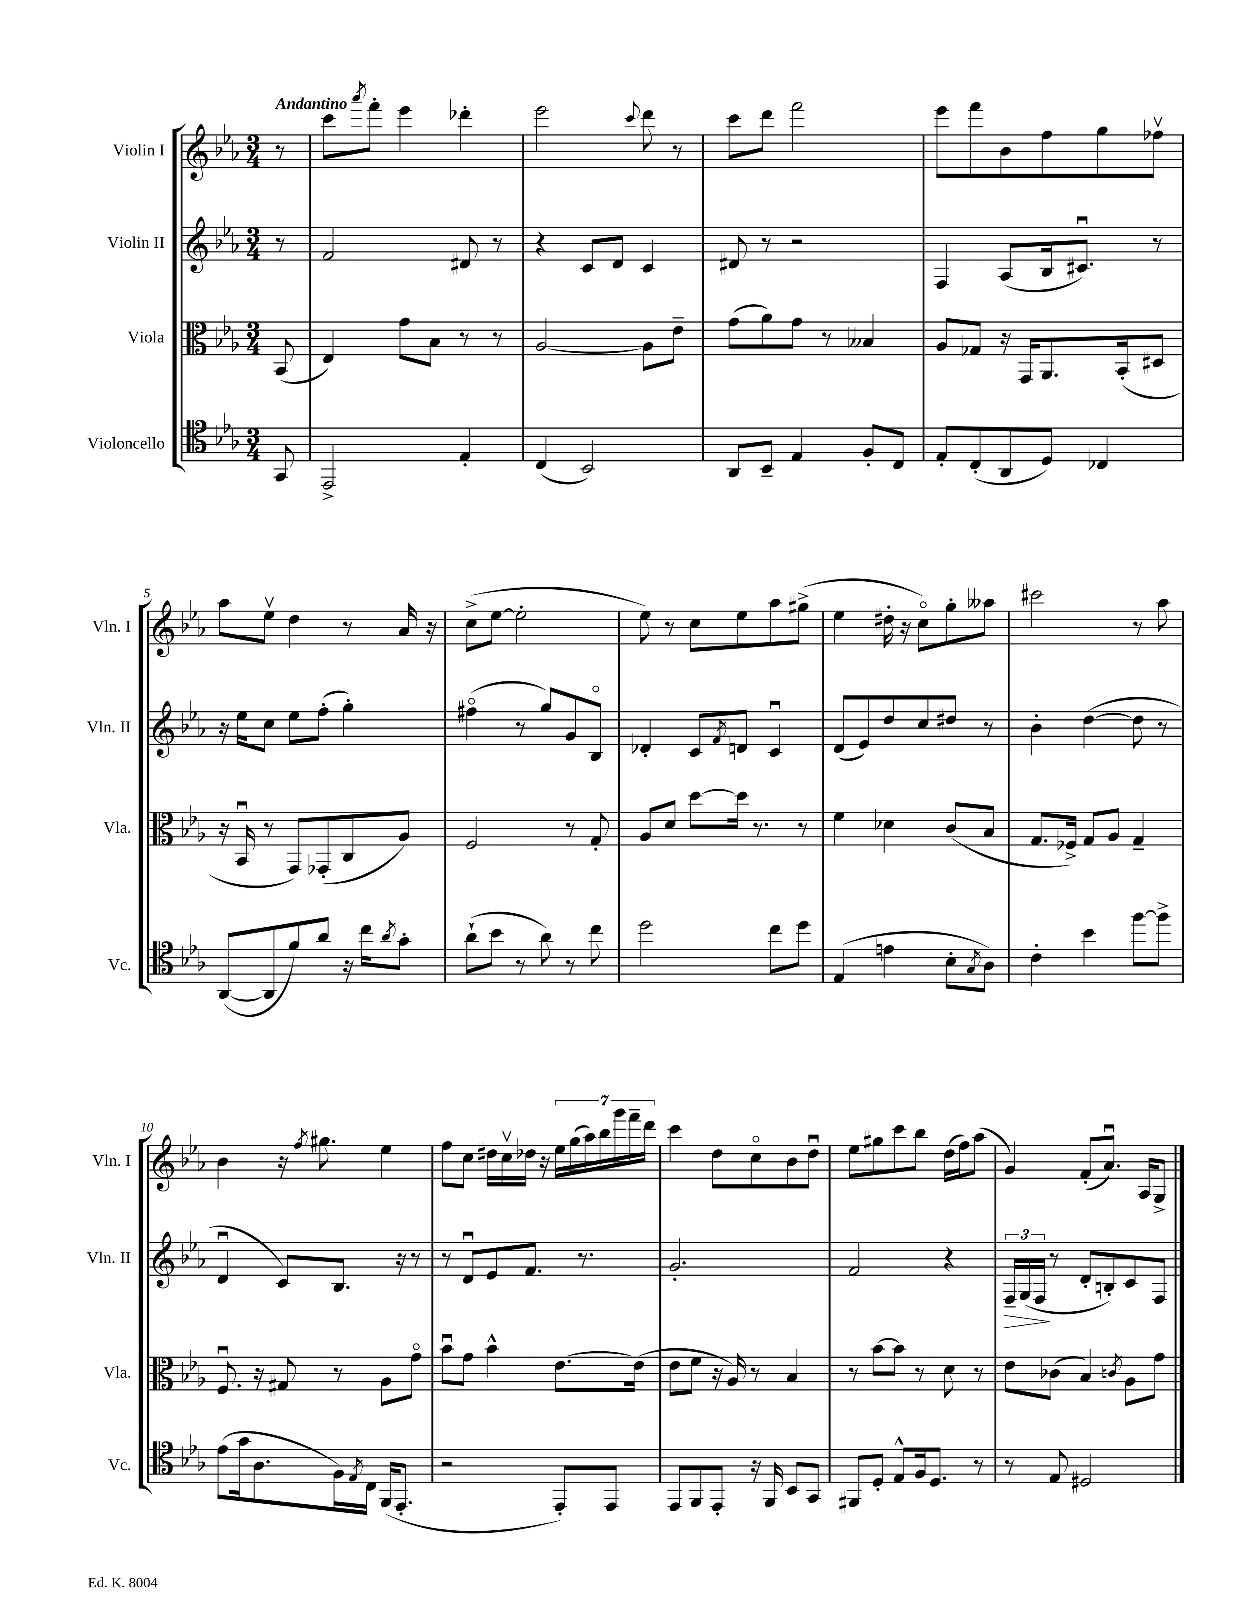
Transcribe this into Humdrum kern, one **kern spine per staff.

**kern	**kern	**kern	**kern
*staff4	*staff3	*staff2	*staff1
*clefC4	*clefC3	*clefG2	*clefG2
*k[b-e-a-]	*k[b-e-a-]	*k[b-e-a-]	*k[b-e-a-]
*M3/4	*M3/4	*M3/4	*M3/4
8GG	(8BB-	8r	8r
=	=	=	=
2EE-^	4E-)	2f	8ccc
.	.	.	8qaaa-
.	.	.	8fff'
.	8g	.	4eee-
.	8B-	.	.
4E-'	8r	8d#	4ddd-'
.	8r	8r	.
=	=	=	=
(4C	[2A-	4r	2eee-
2BB-)	.	8c	.
.	.	8d	.
.	.	.	8qqccc
.	8A-]	4c	8ddd
.	8e-~	.	8r
=	=	=	=
8AA-	(8g	8d#	8ccc
8BB-~	8a-)	8r	8ddd
4E-	8g	2r	2fff
.	8r	.	.
8F'	4B--	.	.
8C	.	.	.
=	=	=	=
8E-'	8A-	4F	8eee-
(8C'	8G-	.	8fff
8AA-	16r	(8A-	8b-
.	16GG	.	.
8D)	8.AA-	16B-	8ff
.	.	8.c#u)	.
4C-	.	.	8gg
.	(16BB-'	.	.
.	8D#	8r	8ff-v
=	=	=	=
([8AA-	16r	16r	8aa-
.	16BB-u	16ee-	.
8AA-]	8r	8cc	8ee-v
8f)	8GG)	8ee-	4dd
8a-	(8GG-'	(8ff'	.
16r	8C	4gg')	8r
16cc	.	.	.
8qa-	.	.	.
8g'	8A-)	.	16a-
.	.	.	16r
=	=	=	=
(8a-`	2F	(4ff#o	(8cc^
8b-	.	.	[8ee-
8r	.	8r	2ee-']
8a-)	.	8gg)	.
8r	8r	8g	.
8cc	8G'	8B-o	.
=	=	=	=
2dd	8A-	4d-'	8ee-)
.	8d	.	8r
.	[8dd	8c	8cc
.	.	8qf	.
.	16dd]	8d	8ee-
.	8.r	.	.
8cc	.	4cu	8aa-
8dd	8r	.	(8gg#^
=	=	=	=
(4E-	4f	(8d	4ee-
.	.	8e-)	.
4e	4d-	8dd	16dd#'
.	.	.	16r
.	.	8cc	8cco)
8B-'	(8c	8dd#	8gg'
8qG	.	.	.
8A-)	8B-	8r	8aa--
=	=	=	=
4c'	8.G	4b-'	2ccc#
.	16F-^)	.	.
4b-	8G	([4dd	.
.	8A-	.	.
[8ff	4G~	8dd]	8r
8ff^]	.	8r	8aa-
=	=	=	=
(8e-	8.Fu	4du	4b-
16g	.	.	.
8.A-	16r	.	.
.	8G#	8c)	16r
.	.	.	8qff
.	.	.	8.gg#
16F)	8r	8.B-	.
8qE-	.	.	.
16C	.	.	.
(16FF	8A-	.	4ee-
8.EE-'	.	16r	.
.	8go	8r	.
=	=	=	=
2r	8b-u	8r	8ff
.	8g	8du	8cc
.	4b-^^	8e-	16dd#
.	.	.	16ccv
.	.	8.f	16dd-
.	.	.	16r
8EE-')	[8.e-	.	28ee-
.	.	.	(28gg
.	.	8.r	.
.	.	.	28aa-)
.	.	.	28bb-
8EE-	.	.	.
.	.	.	28ggg
.	.	.	28fff~
.	(16e-]	.	.
.	.	.	28ddd
=	=	=	=
8EE-	8e-	2.g'	4ccc
8FF	8f	.	.
8EE-'	16r	.	8dd
.	16A-)	.	.
16r	8r	.	8cco
16FF	.	.	.
8BB-	4B-	.	8b-
8GG	.	.	8ddu
=	=	=	=
8FF#	8r	2f	8ee-
8D'	[8b-	.	8gg#
8E-^^	8b-]	.	8ccc
16F	8r	.	8bb-
8.D	.	.	.
.	8d	4r	(16dd
.	.	.	16ff)
8r	8r	.	(8aa-
=	=	=	=
8r	8e-	24F~	4g)
.	.	(24G	.
.	.	24F	.
8E-	(8c-	8r	.
2D#	4B-)	8d'	(8f'
.	.	8B')	8.a-u)
.	8qc	.	.
.	8A-	8c	.
.	.	.	16A-
.	8g	8F	8G^
==	==	==	==
*-	*-	*-	*-
